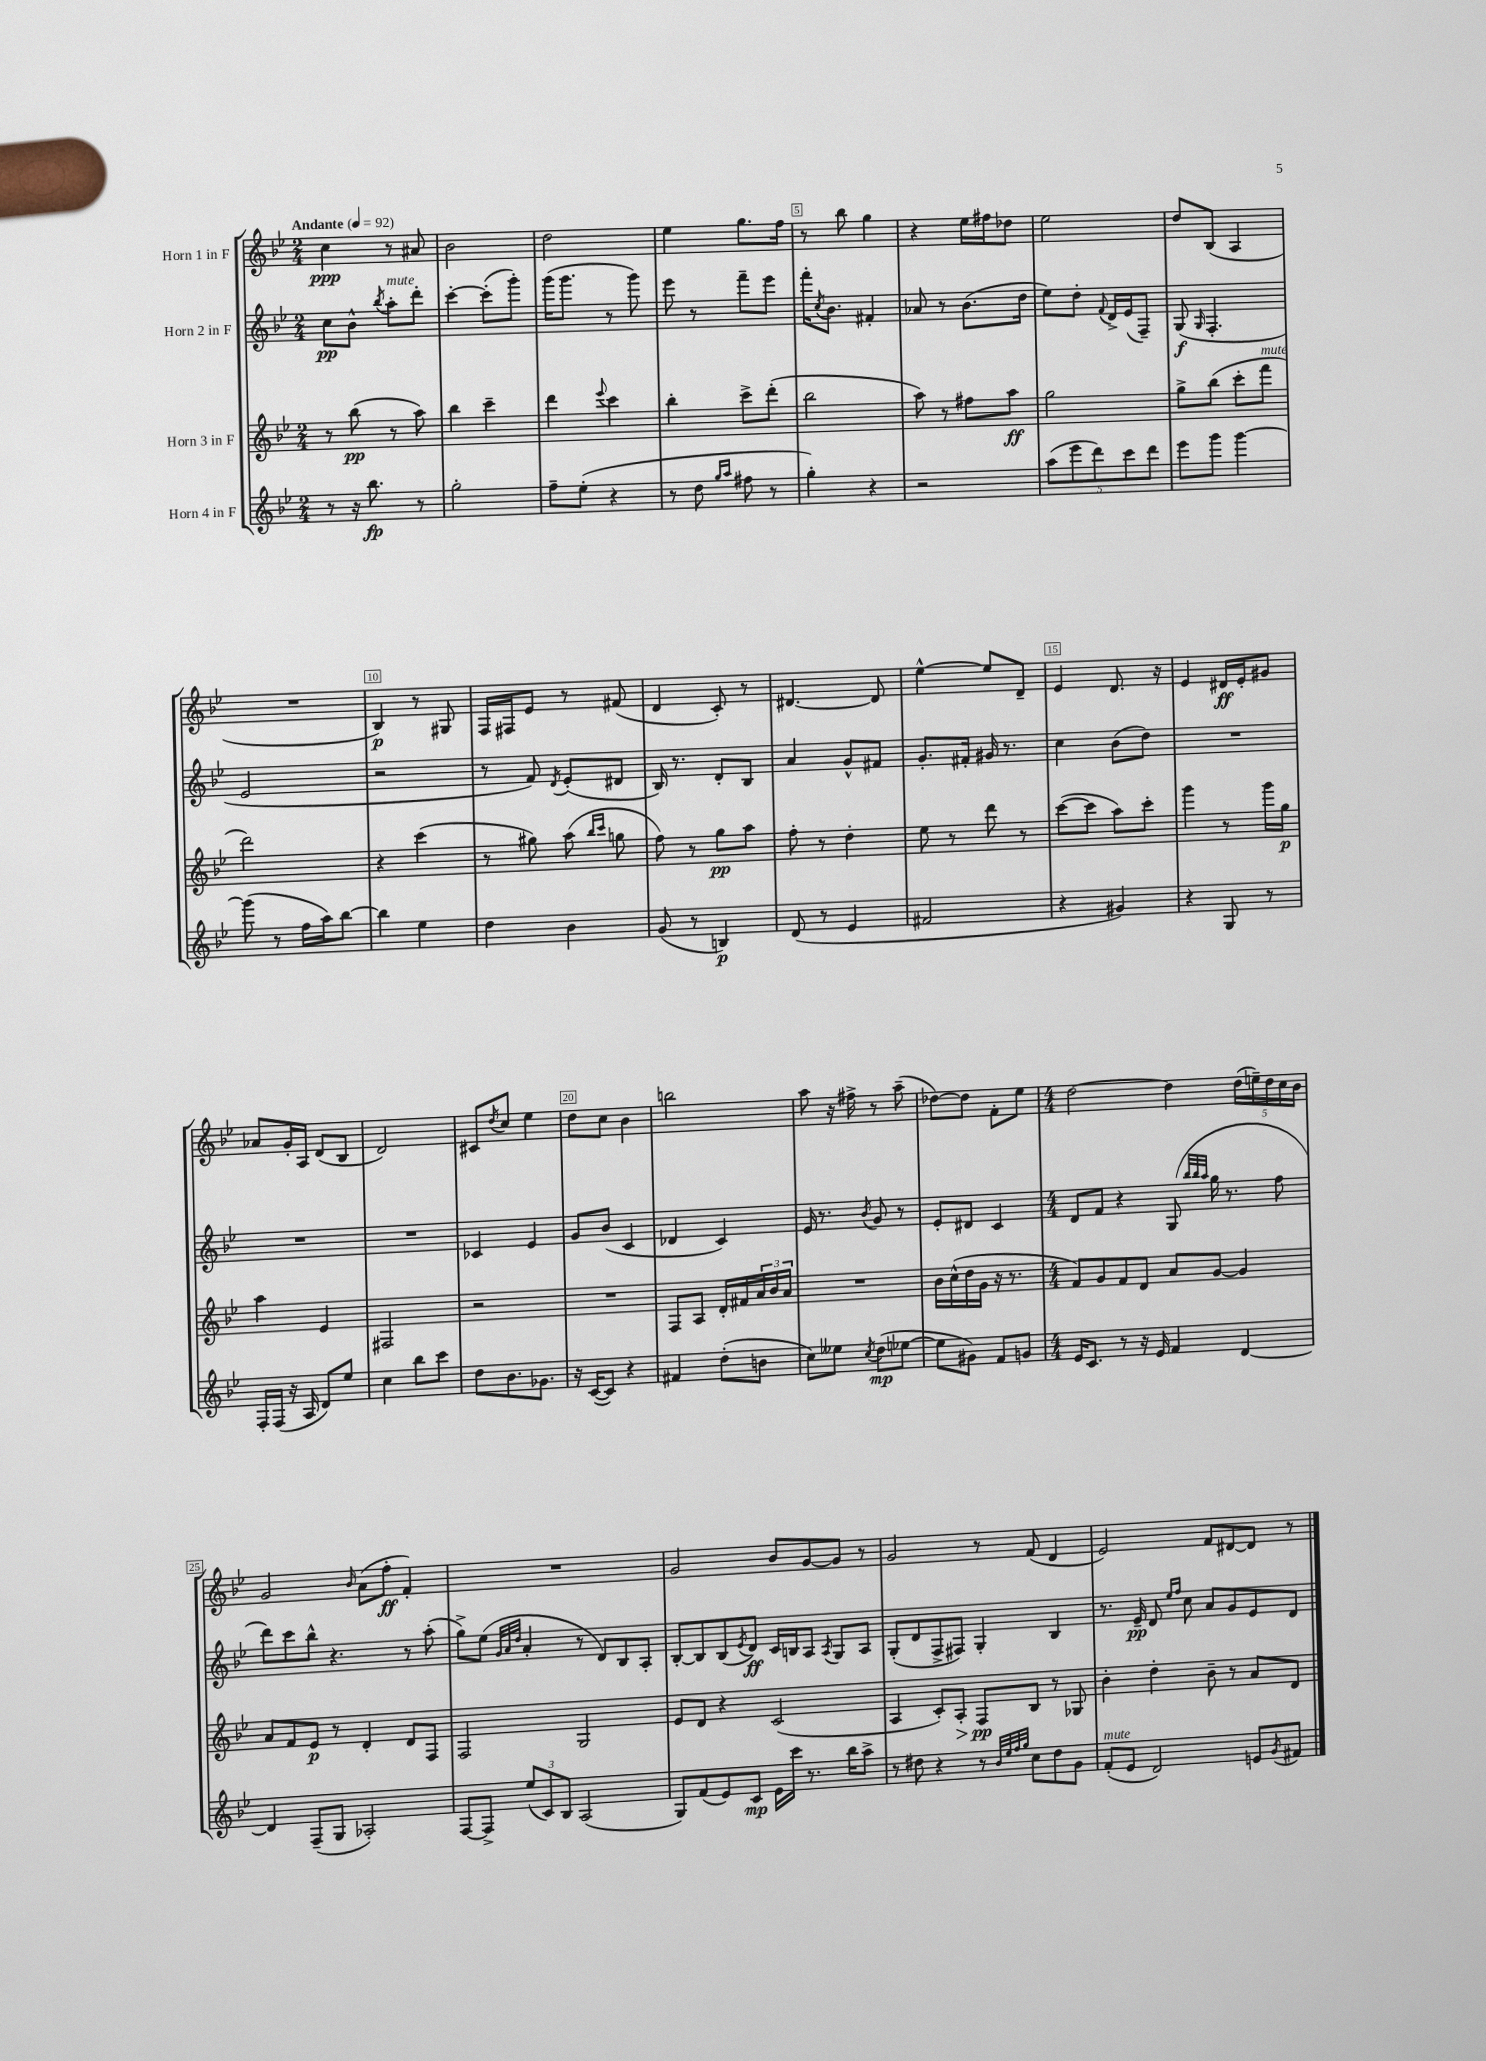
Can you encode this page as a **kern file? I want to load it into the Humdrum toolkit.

**kern	**kern	**kern	**kern
*staff4	*staff3	*staff2	*staff1
*clefG2	*clefG2	*clefG2	*clefG2
*k[b-e-]	*k[b-e-]	*k[b-e-]	*k[b-e-]
*M2/4	*M2/4	*M2/4	*M2/4
*MM92	*MM92	*MM92	*MM92
8r	8r	8cc\L	4cc\
16r	(8bb-\	8b-^^\J	.
8.bb-\	.	.	.
.	.	8qbb-/	.
.	8r	8aa'\L	8r
8r	8aa\)	8ddd'\J	8a#/
=	=	=	=
2gg'\	4bb-\	[4ccc'\	2b-\
.	4ccc~\	(8ccc'\]L	.
.	.	8ggg'\J)	.
=	=	=	=
8ff~\L	4ddd\	(16ggg\LK	2dd\
.	.	8.ggg\J	.
(8ee-'\J	.	.	.
.	8qqeee-/	.	.
4r	4ccc\	8r	.
.	.	8ggg\)	.
=	=	=	=
8r	4bb-'\	8eee-\	4ee-\
8dd\	.	8r	.
16qqgg/LL	.	.	.
16qqaa/JJ	.	.	.
8ff#\	8ccc^\L	8fff~\L	8.gg\L
8r	(8ddd'\J	8eee-\J	.
.	.	.	16ff\Jk
=	=	=	=
4gg'\)	2bb-\	16fff'\LK	8r
.	.	8qcc/	.
.	.	8.b-\J	.
.	.	.	8bb-\
4r	.	4f#'/	4gg\
=	=	=	=
2r	8aa\)	8a-/	4r
.	8r	8r	.
.	8ff#\L	(8.b-\L	16ee-\LL
.	.	.	16ff#\J
.	8aa\J	.	8dd-\J
.	.	16dd\Jk	.
=	=	=	=
(10aa\L	2gg\	8ee-\L)	2ee-\
10eee-\	.	.	.
.	.	8dd'\J	.
10ddd\)	.	.	.
.	.	8qqf/	.
.	.	16d^/LL	.
10ccc\	.	.	.
.	.	(16e-/J	.
.	.	8F~/J)	.
10ddd\J	.	.	.
=	=	=	=
8eee-\L	8gg^\L	(8G/	8dd/L
.	.	16qqG/	.
8ggg\J	(8bb-\J	4.F'/	(8B-/J
[4ggg\	8ccc'\L	.	4A/
.	8fff\J	.	.
=	=	=	=
(8ggg\]	2ddd\)	2e-/	2r
8r	.	.	.
16ff\LL	.	.	.
16aa\J)	.	.	.
[8bb-\J	.	.	.
=	=	=	=
4bb-\]	4r	2r	4B-/)
4ee-\	(4ccc\	.	8r
.	.	.	8G#/
=	=	=	=
4dd\	8r	8r	16F/LL
.	.	.	16F#/J
.	8gg#\)	8f/)	8e-/J
.	.	8qd/	.
4b-\	(8aa\	(8e-'/L	8r
.	16qqbb-/LL	.	.
.	16qqccc/JJ	.	.
.	8gg\	8d#/J	(8f#/
=	=	=	=
(8g/	8ff\)	16B-/)	4d/
.	.	8.r	.
8r	8r	.	.
4B/)	8gg\L	8d'/L	8c'/)
.	8aa\J	8B-/J	8r
=	=	=	=
(8d/	8ff'\	4a/	[4.d#/
8r	8r	.	.
4e-/	4dd'\	8g^^/L	.
.	.	8f#/J	8d#/]
=	=	=	=
2f#/	8ee-\	8.g'/L	[4ee-^^\
.	8r	.	.
.	.	16f#'/Jk	.
.	8ddd\	16g#/	8ee-/]L
.	.	8.r	.
.	8r	.	8d~/J
=	=	=	=
4r	([8ccc\L	4cc\	4e-/
.	8ccc\]J	.	.
4g#/)	8aa\L)	(8b-\L	8.d/
.	8ccc'\J	8dd\J)	.
.	.	.	16r
=	=	=	=
4r	4ggg\	2r	4e-/
8G/	8r	.	16d#/LL
.	.	.	16e-'/J
8r	16ggg\LL	.	8g#/J
.	16gg\JJ	.	.
=	=	=	=
16F'/LL	4aa\	2r	8a-/L
(16F/JJ	.	.	.
16r	.	.	16g'/L
16A/	.	.	16A/JJ
8d/L)	4e-/	.	(8d/L
8ee-/J	.	.	8B-/J
=	=	=	=
4cc\	2F#/	2r	2d/)
8bb-\L	.	.	.
8ccc\J	.	.	.
=	=	=	=
8dd\L	2r	4c-/	8c#/L
.	.	.	8qdd/
8.b-\	.	.	8cc/J
.	.	4e-/	4ee-\
8.g-\J	.	.	.
=	=	=	=
16r	2r	8g/L	8dd\L
([16c/LK	.	.	.
8c/]J)	.	(8b-/J	8cc\J
4r	.	4c/	4b-\
=	=	=	=
4f#/	8F/L	4d-/	2bb\
.	8A/J	.	.
(8dd'\L	16d'/LL	4c/)	.
.	16f#/	.	.
8b\J	24a/	.	.
.	24b-/	.	.
.	24a/JJ	.	.
=	=	=	=
8cc\L)	2r	16e-/	8aa\
.	.	8.r	.
8ee--\J	.	.	16r
.	.	.	16ff#^\
8qcc/	.	8qb-/	.
(8dd\L	.	8g/	8r
[8ee-\J	.	8r	(8aa~\
=	=	=	=
8ee-\]L	16b-\LL	8e-'/L	[8dd-\L)
.	(16cc^^\	.	.
8g#\J)	16dd\	8d#/J	8dd-\]J
.	16g\JJ	.	.
8f/L	16r	4c/	8f'\L
.	8.r	.	.
8g/J	.	.	8ee-\J
=	=	=	=
*M4/4	*M4/4	*M4/4	*M4/4
16e-/LK	8f/L)	8d/L	[2dd\
8.c/J	.	.	.
.	8g/	8f/J	.
8r	8f/	4r	.
16r	8d/J	.	.
16e-/	.	.	.
4f/	8a/L	(8G/	4dd\]
.	.	32qqbb-/LLL	.
.	.	32qqbb-/	.
.	.	32qqaa/JJJ	.
.	[8g/J	16gg\	.
.	.	8.r	.
[4d/	4g/]	.	(20dd\LL
.	.	.	20ee~\)
.	.	.	20dd\
.	.	8ff\	.
.	.	.	20cc\
.	.	.	20b-\JJ
=	=	=	=
4d/]	8a/L	8ddd\L)	2g/
.	8f/	8ccc\	.
(8F~/L	8e-/J	8bb-^^\J	.
8G/J	8r	4.r	.
.	.	.	16qqb-/
2A-'/)	4d'/	.	(8a\L
.	.	.	8ff'\J
.	8d/L	8r	4f'/)
.	8F/J	(8aa'\	.
=	=	=	=
[8F/L	2F/	8gg^\L)	1r
8F^/]J	.	(8ee-\J	.
.	.	32qqg/LLL	.
.	.	32qqa/	.
.	.	32qqdd/JJJ	.
(12ee-/L	.	4a'/	.
12c/)	.	.	.
12B-/J	.	.	.
(2A/	2G/	8r	.
.	.	8d/L)	.
.	.	8B-/	.
.	.	8A'/J	.
=	=	=	=
8G/L)	8e-/L	[8B-'/L	2g/
(8f/	8d/J	8B-/]	.
8e-/)	4r	(8B-/	.
.	.	8qe-/	.
8c/J	.	8d/J)	.
16e-\LL	(2c/	16c/LL	8b-/L
16ccc\JJ	.	16B/J	.
8.r	.	8A/J	[8g/
.	.	8qA/	.
.	.	8G/L	8g/]J
16bb-\LK	.	.	.
8aa^\J	.	8A/J	8r
=	=	=	=
8r	4A/	(8G'/L	2g/
8dd#\	.	8d/	.
4r	8c'/L)	8F^/	.
.	8A'/J	8F#/J)	.
8r	8F/L	4G'/	8r
32qqb-/LLL	.	.	.
32qqee-/	.	.	.
32qqff/	.	.	.
32qqgg/JJJ	.	.	.
8cc\L	8B-/J	.	(8f/
8dd#\	8r	4B-/	4d/
8g\J	8G-/	.	.
=	=	=	=
(8f'/L	4b-'\	8.r	2e-/)
8e-/J	.	.	.
.	.	16e-~/	.
2d/)	4dd'\	8d/	.
.	.	16qqee-/LL	.
.	.	16qqff/JJ	.
.	.	8cc\	.
.	8b-~\	8a/L	8f/L
.	8r	8g/	[8d#/
8e/L	8a/L	8e-/	8d#/]J
8qg/	.	.	.
8f#/J	8d/J	8d/J	8r
==	==	==	==
*-	*-	*-	*-
